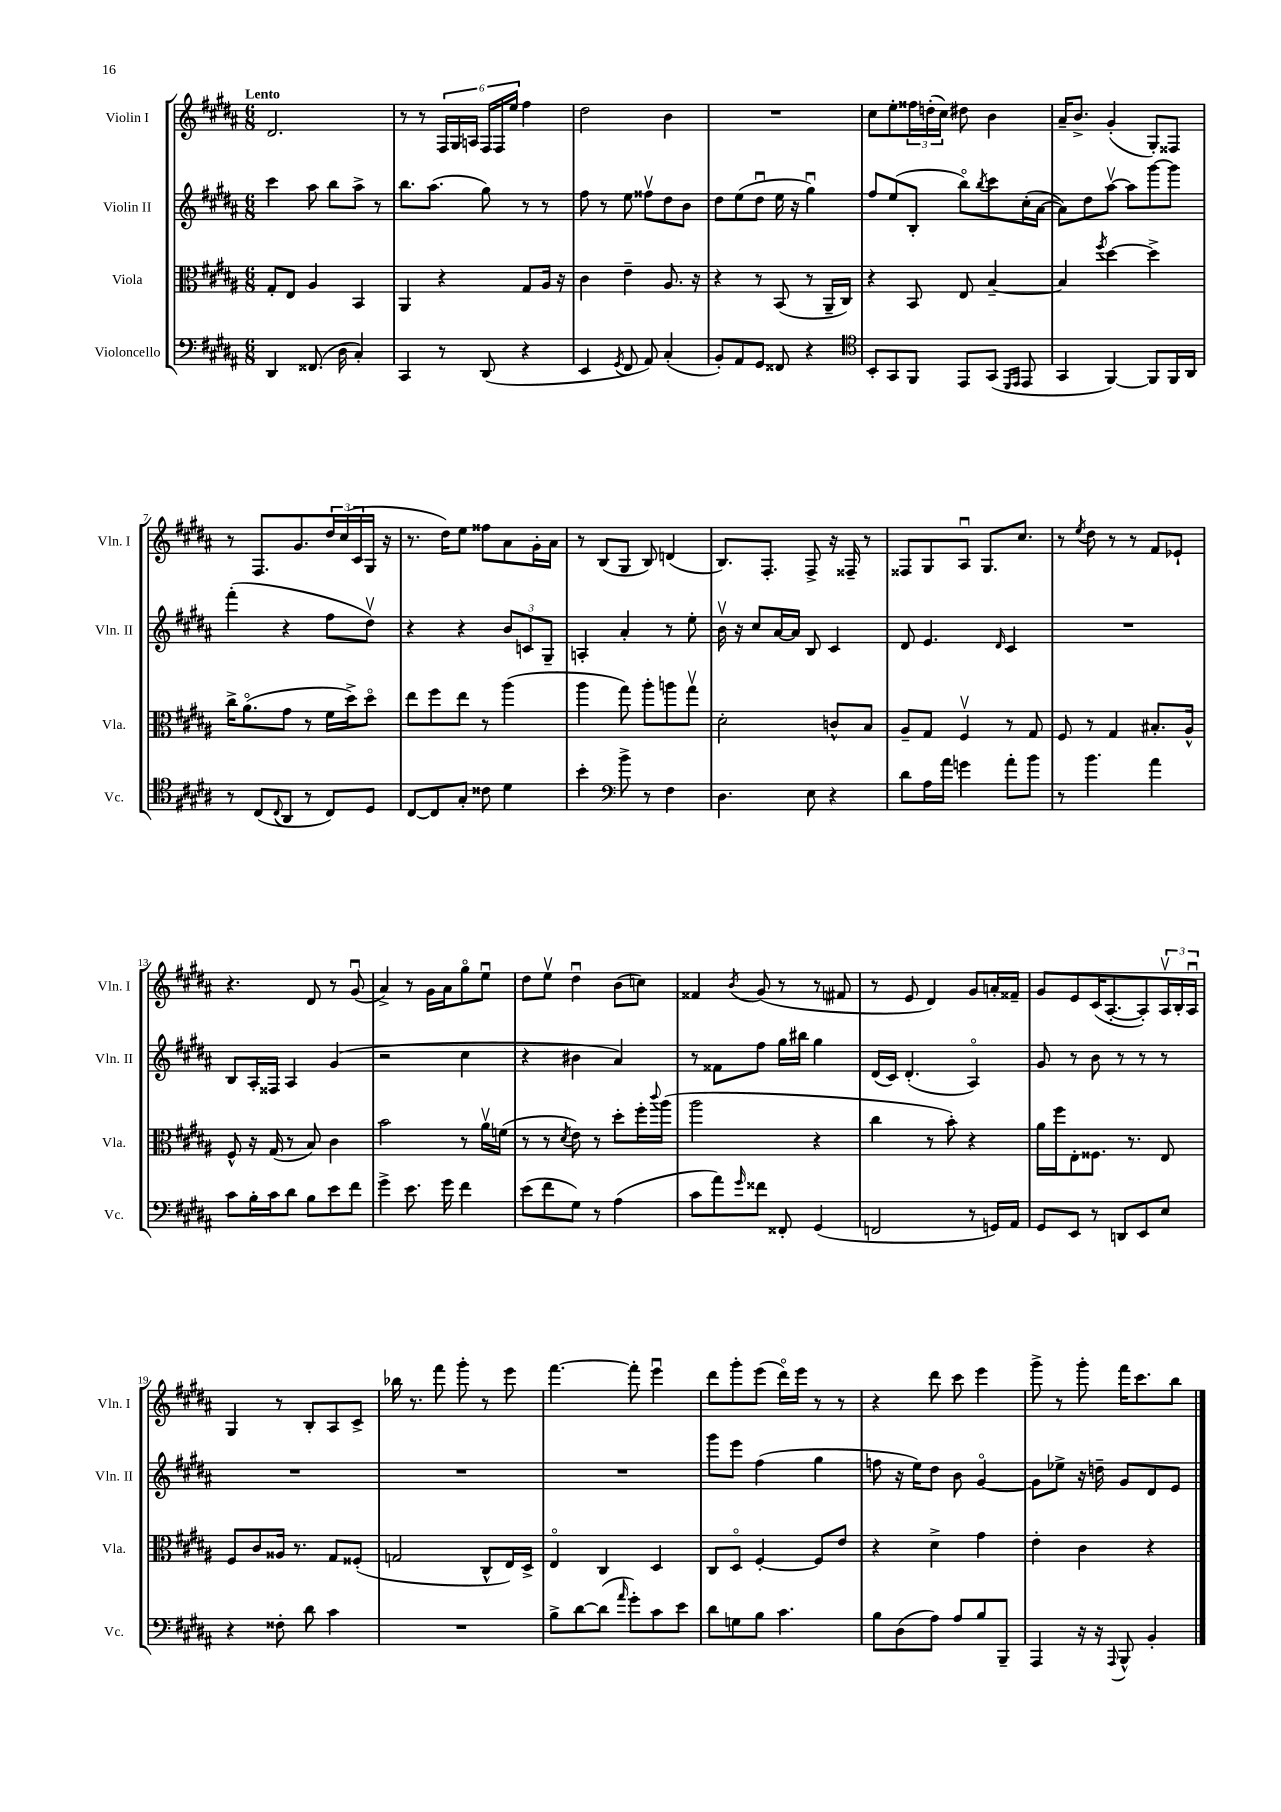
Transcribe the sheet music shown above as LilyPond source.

<<
\new StaffGroup <<
\new Staff = "s0" \with { instrumentName = "Violin I" shortInstrumentName = "Vln. I" } {
    \clef treble \key b \major \numericTimeSignature \time 6/8 \tempo "Lento"
    dis'2. |
    r8 r8 \tuplet 6/4 { fis16 gis16 a16 fis16 fis16 e''16 } fis''4 |
    dis''2 b'4 |
    R2. |
    cis''8 e''8-. \tuplet 3/2 { fisis''16 d''16-.( cis''16) } dis''8 b'4 |
    ais'16-- b'8.-> gis'4-.( gis8-.) fisis8 |
    r8 fis8. gis'8. \tuplet 3/2 { dis''16 cis''16( cis'16 } gis16 r16 |
    r8. dis''16) e''8 fisis''8 ais'8 gis'16-. ais'16 |
    r8 b8( gis8 b8) d'4( |
    b8.) fis8.-. fis8-> r16 fisis16-- r8 |
    fisis8 gis8 ais8\downbow gis8. cis''8. |
    r8 \acciaccatura { e''8 } dis''8 r8 r8 fis'8 ees'8-! |
    r4. dis'8 r8 gis'8\downbow( |
    ais'4->) r8 gis'16 ais'16 gis''8\flageolet e''8\downbow |
    dis''8 e''8\upbow dis''4\downbow b'8( c''8) |
    fisis'4 \acciaccatura { b'8 } gis'8( r8 r8 fis'8 |
    r8 e'8 dis'4) gis'8 a'16-. fisis'16-- |
    gis'8 e'8 cis'16( ais8.~-. ais8-.) \tuplet 3/2 { ais16\upbow b16-. ais16\downbow } |
    gis4 r8 b8-. ais8 cis'8-> |
    bes''16 r8. fis'''8 gis'''8-. r8 e'''8 |
    fis'''4.~ fis'''8-. e'''4\downbow |
    dis'''8 gis'''8-. e'''8( dis'''16\flageolet) e'''16 r8 r8 |
    r4 dis'''8 cis'''8 e'''4 |
    gis'''8-> r8 gis'''8-. fis'''16 cis'''8. b''8 \bar "|." |
}
\new Staff = "s1" \with { instrumentName = "Violin II" shortInstrumentName = "Vln. II" } {
    \clef treble \key b \major \numericTimeSignature \time 6/8
    cis'''4 ais''8 b''8 ais''8-> r8 |
    b''8. ais''8.( gis''8) r8 r8 |
    fis''8 r8 e''8 fisis''8\upbow dis''8 b'8 |
    dis''8 e''8( dis''8\downbow e''16 r16 gis''4\downbow) |
    fis''8 e''8( b8-. b''8\flageolet) \acciaccatura { b''8 } cis'''8 cis''16-.( ais'16~ |
    ais'8) dis''8 ais''8~\upbow ais''8 gis'''8~ gis'''8 |
    fis'''4-.( r4 fis''8 dis''8\upbow) |
    r4 r4 \tuplet 3/2 { b'8 c'8 gis8-- } |
    a4-. ais'4-. r8 e''8-. |
    b'16\upbow r16 cis''8 ais'16~ ais'16 b8 cis'4 |
    dis'8 e'4. \grace { dis'16 } cis'4 |
    R2. |
    b8 ais16-. fisis16 ais4 gis'4( |
    r2 cis''4 |
    r4 bis'4 ais'4) |
    r8 fisis'8 fis''8 gis''16 bis''16 gis''4 |
    dis'16( cis'16) dis'4.-.( ais4\flageolet) |
    gis'8 r8 b'8 r8 r8 r8 |
    R2. |
    R2. |
    R2. |
    gis'''8 e'''8 fis''4( gis''4 |
    f''8 r16 e''16) dis''8 b'8 gis'4~\flageolet |
    gis'8 ees''8-> r16 d''16-- gis'8 dis'8 e'8 \bar "|." |
}
\new Staff = "s2" \with { instrumentName = "Viola" shortInstrumentName = "Vla." } {
    \clef alto \key b \major \numericTimeSignature \time 6/8
    gis8-. e8 ais4 b,4 |
    ais,4 r4 gis8 ais16 r16 |
    cis'4 e'4-- ais8. r16 |
    r4 r8 b,8( r8 ais,16-- cis16) |
    r4 b,8 e8 b4~-- |
    b4 \acciaccatura { fis''8 } dis''4~ dis''4-> |
    cis''16-> ais'8.\flageolet( gis'8 r8 fis'16 dis''16->) dis''8\flageolet |
    e''8 fis''8 e''8 r8 ais''4( |
    ais''4 gis''8) ais''8-. a''8 gis''8\upbow |
    dis'2-. c'8-^ b8 |
    ais8-- gis8 fis4\upbow r8 gis8 |
    fis8 r8 gis4 bis8.-. ais16-^ |
    fis8-^ r16 gis16( r8 b8) cis'4 |
    b'2 r8 ais'16\upbow f'16( |
    r8 r8 \acciaccatura { dis'8 } e'8) r8 dis''8-. fis''16-. \appoggiatura { cis'''8 } ais''16( |
    ais''2 r4 |
    cis''4 r8 b'8-.) r4 |
    ais'16 fis''16 e8-. fisis8. r8. e8 |
    fis8 cis'8 aisis16 r8. gis8 fisis8-.( |
    g2 cis8-^ e16) dis16-> |
    e4\flageolet cis4 dis4 |
    cis8 dis8\flageolet fis4~-. fis8 e'8 |
    r4 dis'4-> gis'4 |
    e'4-. cis'4 r4 \bar "|." |
}
\new Staff = "s3" \with { instrumentName = "Violoncello" shortInstrumentName = "Vc." } {
    \clef bass \key b \major \numericTimeSignature \time 6/8
    dis,4 fisis,8.( dis16 cis4-.) |
    cis,4 r8 dis,8( r4 |
    e,4 \acciaccatura { gis,8 } fis,8 ais,8) cis4-.( |
    b,8-.) ais,8 gis,8 fisis,8 r4 |
    \clef tenor b,8-. gis,8 fis,8 e,8 gis,8( \grace { dis,16 e,16 } e,8 |
    gis,4 fis,4~) fis,8 fis,16 ais,16 |
    r8 cis8( \appoggiatura { cis8 } ais,8 r8 cis8) dis8 |
    cis8~ cis8 gis8-. cisis'8 dis'4 |
    b'4-. \clef bass b'8-> r8 fis4 |
    dis4. e8 r4 |
    dis'8 ais16 ais'16 g'4 ais'8-. b'8 |
    r8 b'4. ais'4 |
    cis'8 b16-. cis'16 dis'8 b8 e'8 fis'8 |
    gis'4-> e'8. gis'16 fis'4 |
    e'8( fis'8 gis8) r8 ais4( |
    cis'8 ais'8) \grace { gis'16 } fisis'8 fisis,8-. gis,4( |
    f,2 r8 g,16) ais,16 |
    gis,8 e,8 r8 d,8 e,8 e8 |
    r4 fisis8-. dis'8 cis'4 |
    R2. |
    b8-> dis'8~ dis'8( \grace { ais'16 } gis'8-.) cis'8 e'8 |
    dis'8 g8 b8 cis'4. |
    b8 dis8( ais8) ais8 b8 b,,8-- |
    ais,,4 r16 r16 \appoggiatura { ais,,8 } b,,8-^ b,4-. \bar "|." |
}
>>
>>
